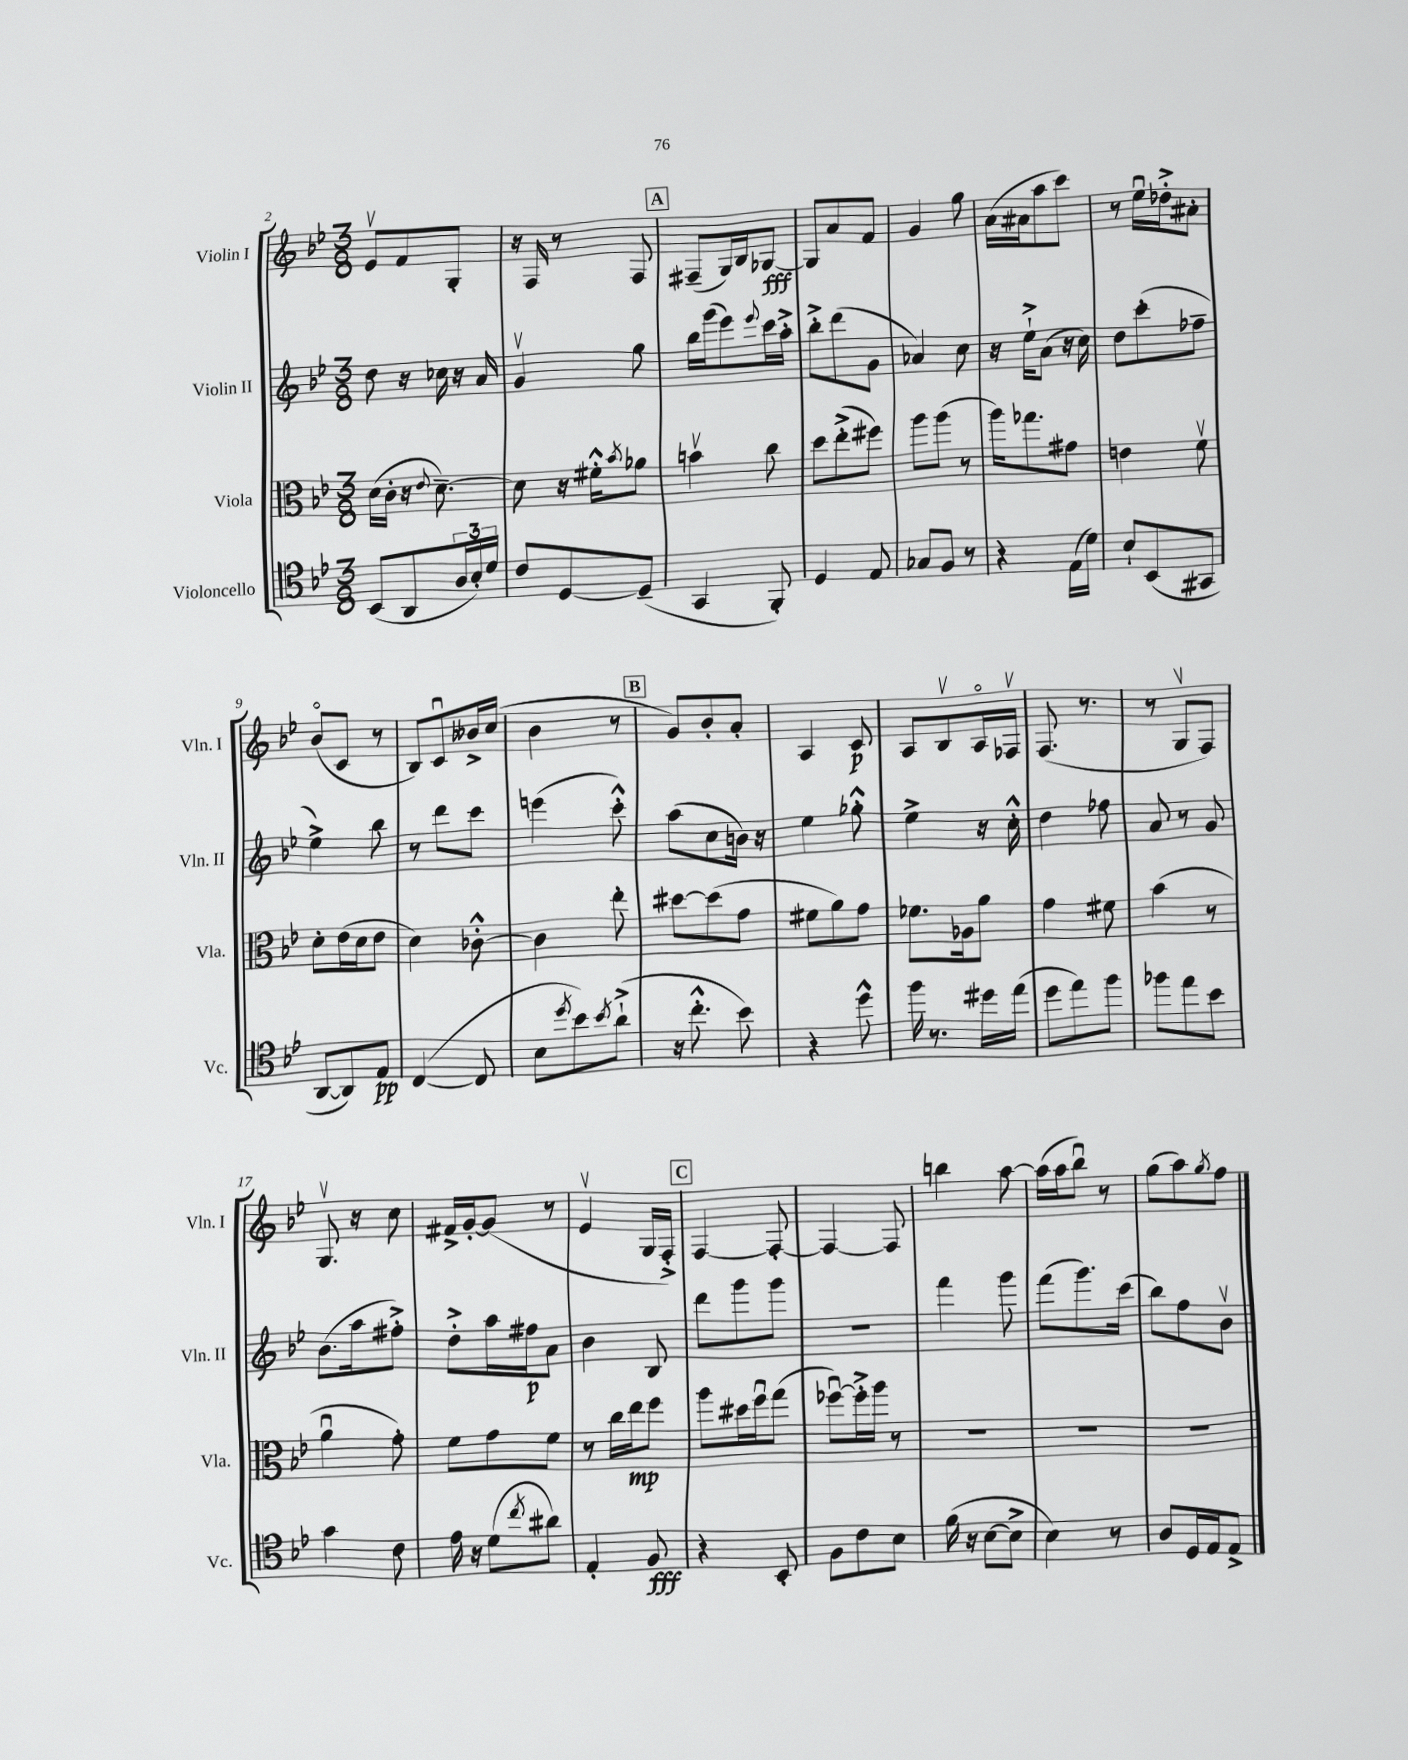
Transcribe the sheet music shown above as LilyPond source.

<<
\new StaffGroup <<
\new Staff = "s0" \with { instrumentName = "Violin I" shortInstrumentName = "Vln. I" } {
    \clef treble \key bes \major \numericTimeSignature \time 3/8
    ees'8\upbow f'8 g8-. |
    r16 f16 r8 f8 |
    \mark \markup { \box "A" } fis8--( g16) bes16 ges8~\fff |
    ges8 a'8 f'8 |
    g'4 g''8 |
    a'16( ais'16 a''8 c'''8) |
    r8 ees''16\downbow des''16-.-> ais'8-. |
    bes'8\flageolet( c'8 r8 |
    bes8) c'8\downbow beses'16-> c''16( |
    bes'4 r8 |
    \mark \markup { \box "B" } g'8) bes'8-. a'8-. |
    a4 c'8\p |
    a8 bes8\upbow a16\flageolet fes16\upbow |
    f8.( r8. |
    r8 g8\upbow f8) |
    g8.\upbow r16 c''8 |
    fis'16-> g'16~-. g'8( r8 |
    ees'4\upbow g16 f16-.->) |
    \mark \markup { \box "C" } f4~ f8~-. |
    f4~ f8 |
    b''4 a''8~ |
    a''16( a''16 bes''8\downbow) r8 |
    g''8( a''8) \acciaccatura { g''8 } f''8 \bar "|." |
}
\new Staff = "s1" \with { instrumentName = "Violin II" shortInstrumentName = "Vln. II" } {
    \clef treble \key bes \major \numericTimeSignature \time 3/8
    d''8 r16 ces''16 r16 a'16 |
    g'4\upbow g''8 |
    \mark \markup { \box "A" } bes''16 g'''16( ees'''8) \appoggiatura { ees'''8 } c'''16 a''16-.-> |
    bes''8-.-> d'''8( g'8 |
    aes'4) c''8 |
    r16 ees''16-!-> a'8( r16 c''16) |
    d''8 c'''8-.( fes''8-- |
    ees''4->) bes''8 |
    r8 d'''8 c'''8 |
    e'''4( c'''8-.-^) |
    \mark \markup { \box "B" } a''8( c''8 b'16) r16 |
    ees''4 ges''8-.-^ |
    ees''4-> r16 c''16-.-^ |
    d''4 fes''8 |
    a'8 r8 g'8 |
    bes'8.( a''16 fis''8-.->) |
    d''8-.-> a''16 fis''16\p a'8 |
    bes'4 bes8 |
    \mark \markup { \box "C" } d'''8 g'''8 g'''8 |
    r4. |
    f'''4 g'''8 |
    f'''8( g'''8.) c'''16( |
    bes''8) f''8 bes'8\upbow \bar "|." |
}
\new Staff = "s2" \with { instrumentName = "Viola" shortInstrumentName = "Vla." } {
    \clef alto \key bes \major \numericTimeSignature \time 3/8
    d'16( c'16-. r16 \appoggiatura { ees'8 } d'8.~--) |
    d'8 r16 fis'16-.-^ \acciaccatura { bes'8 } aes'8 |
    \mark \markup { \box "A" } b'4\upbow c''8 |
    d''8 ees''8-.->( fis''8) |
    a''8 a''8( r8 |
    a''16) ges''8. gis'8 |
    e'4 f'8\upbow |
    d'8-. ees'16( d'16 ees'8 |
    d'4) ces'8~-.-^ |
    ces'4 ees''8-. |
    \mark \markup { \box "B" } dis''8~ dis''8( g'8 |
    fis'8 a'8) g'8 |
    fes'8. aes16 a'8 |
    g'4 fis'8 |
    bes'4( r8 |
    a'4\downbow g'8-.) |
    f'8 g'8 f'8 |
    r8 c''16 ees''16\mp f''8 |
    \mark \markup { \box "C" } a''8 dis''16 f''16\downbow g''8( |
    fes''8~\downbow) fes''16-.-> a''16 r8 |
    R4. |
    R4. |
    R4. \bar "|." |
}
\new Staff = "s3" \with { instrumentName = "Violoncello" shortInstrumentName = "Vc." } {
    \clef tenor \key bes \major \numericTimeSignature \time 3/8
    bes,8( a,8 \tuplet 3/2 { a16 bes16-.) d'16 } |
    c'8 d8~ d8--( |
    \mark \markup { \box "A" } g,4 f,8-.) |
    d4 ees8 |
    ges8 f8 r8 |
    r4 ees16( d'16) |
    bes8-! bes,8( gis,8 |
    a,8~ a,8) ees8\pp |
    c4~( c8 |
    bes8 \acciaccatura { d''8 } bes'8) \acciaccatura { bes'8 } a'8-!->( |
    \mark \markup { \box "B" } r16 c''8.-.-^ bes'8) |
    r4 d''8-^ |
    f''16 r8. dis''16 ees''16( |
    d''8 ees''8) f''8 |
    fes''8 ees''8 bes'8 |
    g'4 c'8 |
    ees'16 r16 d'8( \acciaccatura { c''8 } ais'8) |
    ees4-. f8\fff |
    \mark \markup { \box "C" } r4 bes,8-. |
    f8 c'8 bes8 |
    f'16( r16 bes8~ bes8-> |
    bes4) r8 |
    a8 d16 ees16 ees8-> \bar "|." |
}
>>
>>
\layout { \context { \Score currentBarNumber = #2 } }
